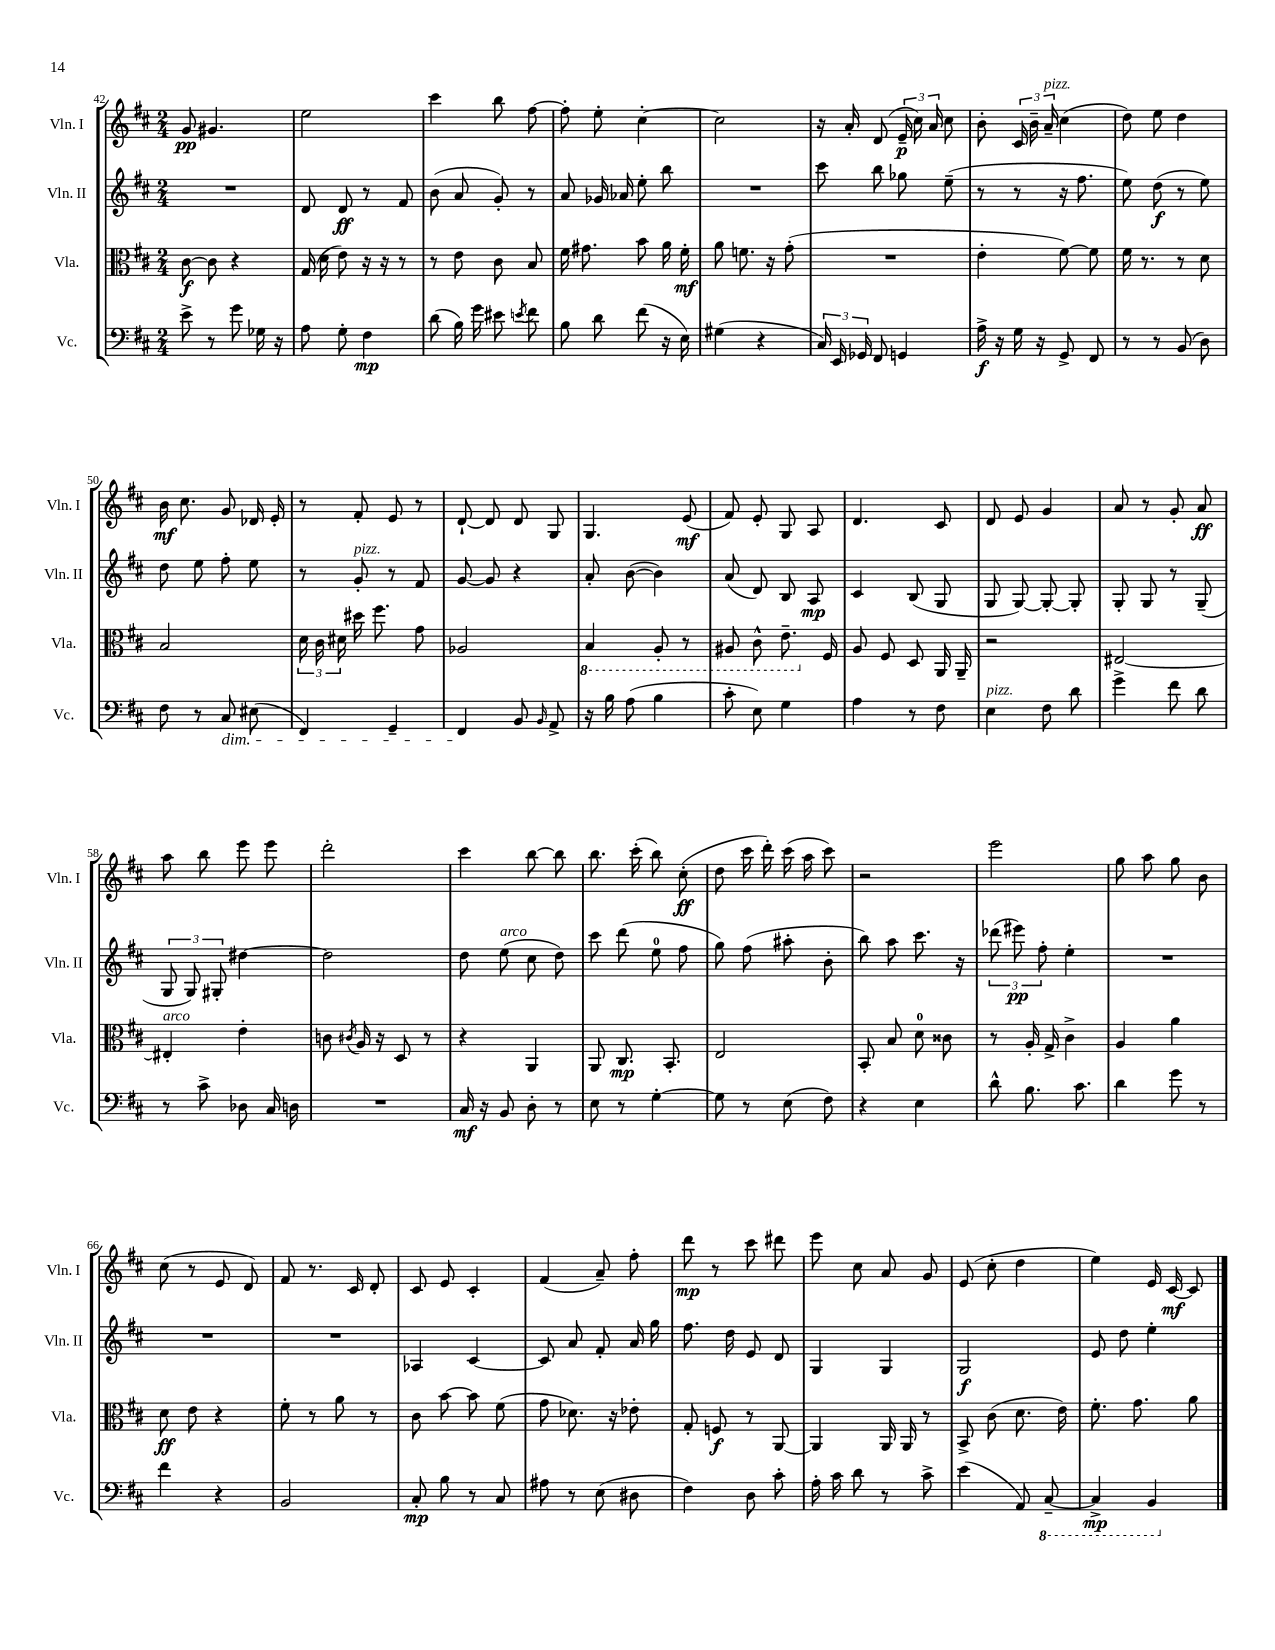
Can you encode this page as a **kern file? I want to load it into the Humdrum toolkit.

**kern	**kern	**kern	**kern
*staff4	*staff3	*staff2	*staff1
*clefF4	*clefC3	*clefG2	*clefG2
*k[f#c#]	*k[f#c#]	*k[f#c#]	*k[f#c#]
*M2/4	*M2/4	*M2/4	*M2/4
8e^\	[8c#\	2r	8g/
8r	8c#\]	.	4.g#/
8g\	4r	.	.
16G-\	.	.	.
16r	.	.	.
=	=	=	=
8A\	(16G/	8d/	2ee\
.	16d\	.	.
8G'\	8e\)	8d/	.
4F#\	16r	8r	.
.	16r	.	.
.	8r	8f#/	.
=	=	=	=
(8d\	8r	(8b\	4ccc#\
16B\)	8e\	8a/	.
16g\	.	.	.
8e#\	8c#\	8g'/)	8bb\
8qe/	.	.	.
8f#\	8B/	8r	[8ff#\
=	=	=	=
8B\	16f#\	8a/	8ff#'\]
.	8.g#\	.	.
8d\	.	16g-/	8ee'\
.	.	16a-/	.
(8f#\	8b\	8ee'\	[4cc#'\
16r	16a\	8bb\	.
16E\)	16f#'\	.	.
=	=	=	=
(4G#\	8a\	2r	2cc#\]
.	8.f\	.	.
4r	.	.	.
.	16r	.	.
.	(8g'\	.	.
=	=	=	=
24C#/)	2r	8ccc#\	16r
24EE/	.	.	.
.	.	.	16a'/
24GG-/	.	.	.
8FF#/	.	8bb\	(8d/
4GG/	.	8gg-\	24e~/
.	.	.	24cc#\)
.	.	.	24a/
.	.	(8ee~\	8cc#\
=	=	=	=
16A^\	4e'\	8r	8b'\
16r	.	.	.
16G\	.	8r	24c#/
.	.	.	24b~\
16r	.	.	.
.	.	.	24a~/
8GG^/	[8f#\)	16r	(4cc#\
.	.	8.ff#\	.
8FF#/	8f#\]	.	.
=	=	=	=
8r	16f#\	8ee\)	8dd\)
.	8.r	.	.
8r	.	(8dd\	8ee\
(8BB/	8r	8r	4dd\
8D\)	8d\	8ee\)	.
=	=	=	=
8F#\	2B/	8dd\	16b\
.	.	.	8.cc#\
8r	.	8ee\	.
8C#/	.	8ff#'\	8g/
(8E#\	.	8ee\	16d-/
.	.	.	16e'/
=	=	=	=
4FF#/)	24d\	8r	8r
.	24c#\	.	.
.	24d#\	.	.
.	16dd#\	8g'/	8f#'/
.	8.ff#\	.	.
4GG~/	.	8r	8e/
.	8g\	8f#/	8r
=	=	=	=
4FF#/	2A-/	[8g/	[8d`/
.	.	8g/]	8d/]
8BB/	.	4r	8d/
16qqBB/	.	.	.
8AA^/	.	.	8G/
=	=	=	=
16r	4BB/	8a'/	4.G/
16B\	.	.	.
(8A\	.	([8b\	.
4B\	8AA'/	4b\])	.
.	8r	.	(8e/
=	=	=	=
8c#'\	8AA#/	(8a/	8f#/)
8E\)	8C#^^\	8d/)	8e'/
4G\	8.E~\	8B/	8G/
.	.	8A/	8A/
.	16F#/	.	.
=	=	=	=
4A\	8A/	4c#/	4.d/
.	8F#/	.	.
8r	8D/	(8B/	.
8F#\	16AA/	8G/	8c#/
.	16AA~/	.	.
=	=	=	=
4E\	2r	8G/	8d/
.	.	[8G/)	8e/
8F#\	.	8G'/_	4g/
8d\	.	8G'/]	.
=	=	=	=
4g^\	[2E#/	8G'/	8a/
.	.	8G/	8r
8f#\	.	8r	8g'/
8d\	.	(8G~/	8a/
=	=	=	=
8r	4E#'/]	12G/	8aa\
.	.	12G/)	.
8c#^\	.	.	8bb\
.	.	12G#'/	.
8D-\	4e'\	[4dd#\	8eee\
16C#/	.	.	8eee\
16D\	.	.	.
=	=	=	=
2r	8c\	2dd#\]	2ddd'\
.	8qc#/	.	.
.	16A/	.	.
.	16r	.	.
.	8D/	.	.
.	8r	.	.
=	=	=	=
16C#/	4r	8dd\	4ccc#\
16r	.	.	.
8BB/	.	(8ee\	.
8D'\	4AA/	8cc#\	[8bb\
8r	.	8dd\)	8bb\]
=	=	=	=
8E\	8AA/	8ccc#\	8.bb\
8r	8.C#/	(8ddd\	.
.	.	.	(16ccc#'\
[4G'\	.	8ee\	8bb\)
.	8.BB'/	.	.
.	.	8ff#\	(8cc#'\
=	=	=	=
8G\]	2E/	8gg\)	8dd\
8r	.	(8ff#\	16ccc#\
.	.	.	16ddd'\)
(8E\	.	8aa#'\	(16ccc#\
.	.	.	16aa\
8F#\)	.	8b'\	8ccc#\)
=	=	=	=
4r	8BB'/	8bb\)	2r
.	8B/	8aa\	.
4E\	8d\	8.ccc#\	.
.	8c##\	.	.
.	.	16r	.
=	=	=	=
8d^^\	8r	(12ddd-\	2eee\
.	.	12eee#\)	.
8.B\	16A'/	.	.
.	.	12ff#'\	.
.	16G^/	.	.
.	4c#^\	4ee'\	.
8.c#\	.	.	.
=	=	=	=
4d\	4A/	2r	8gg\
.	.	.	8aa\
8g\	4a\	.	8gg\
8r	.	.	8b\
=	=	=	=
4f#\	8d\	2r	(8cc#\
.	8e\	.	8r
4r	4r	.	8e/
.	.	.	8d/)
=	=	=	=
2BB/	8f#'\	2r	8f#/
.	8r	.	8.r
.	8a\	.	.
.	.	.	16c#/
.	8r	.	8d'/
=	=	=	=
8C#'/	8c#\	4A-/	8c#/
8B\	[8b\	.	8e/
8r	8b\]	[4c#/	4c#'/
8C#/	(8f#\	.	.
=	=	=	=
8A#\	8g\	8c#/]	(4f#/
8r	8.d-\)	8a/	.
(8E\	.	8f#'/	8a~/)
.	16r	.	.
8D#\	8e-'\	16a/	8ff#'\
.	.	16gg\	.
=	=	=	=
4F#\)	8G'/	8.ff#\	8ddd\
.	8F/	.	8r
.	.	16dd\	.
8D\	8r	8e/	8ccc#\
8c#'\	[8AA/	8d/	8ddd#\
=	=	=	=
16A'\	4AA/]	4G/	8eee\
16c#\	.	.	.
8d\	.	.	8cc#\
8r	16AA/	4G/	8a/
.	16AA/	.	.
8c#^\	8r	.	8g/
=	=	=	=
(4e\	8BB^/	2G/	(8e/
.	(8c#\	.	8cc#'\
8AA/)	8.d\	.	4dd\
[8CC#~/	.	.	.
.	16e\)	.	.
=	=	=	=
4CC#^/]	8.f#'\	8e/	4ee\)
.	.	8dd\	.
.	8.g\	.	.
4BBB/	.	4ee'\	16e/
.	.	.	[16c#/
.	8a\	.	8c#/]
==	==	==	==
*-	*-	*-	*-
